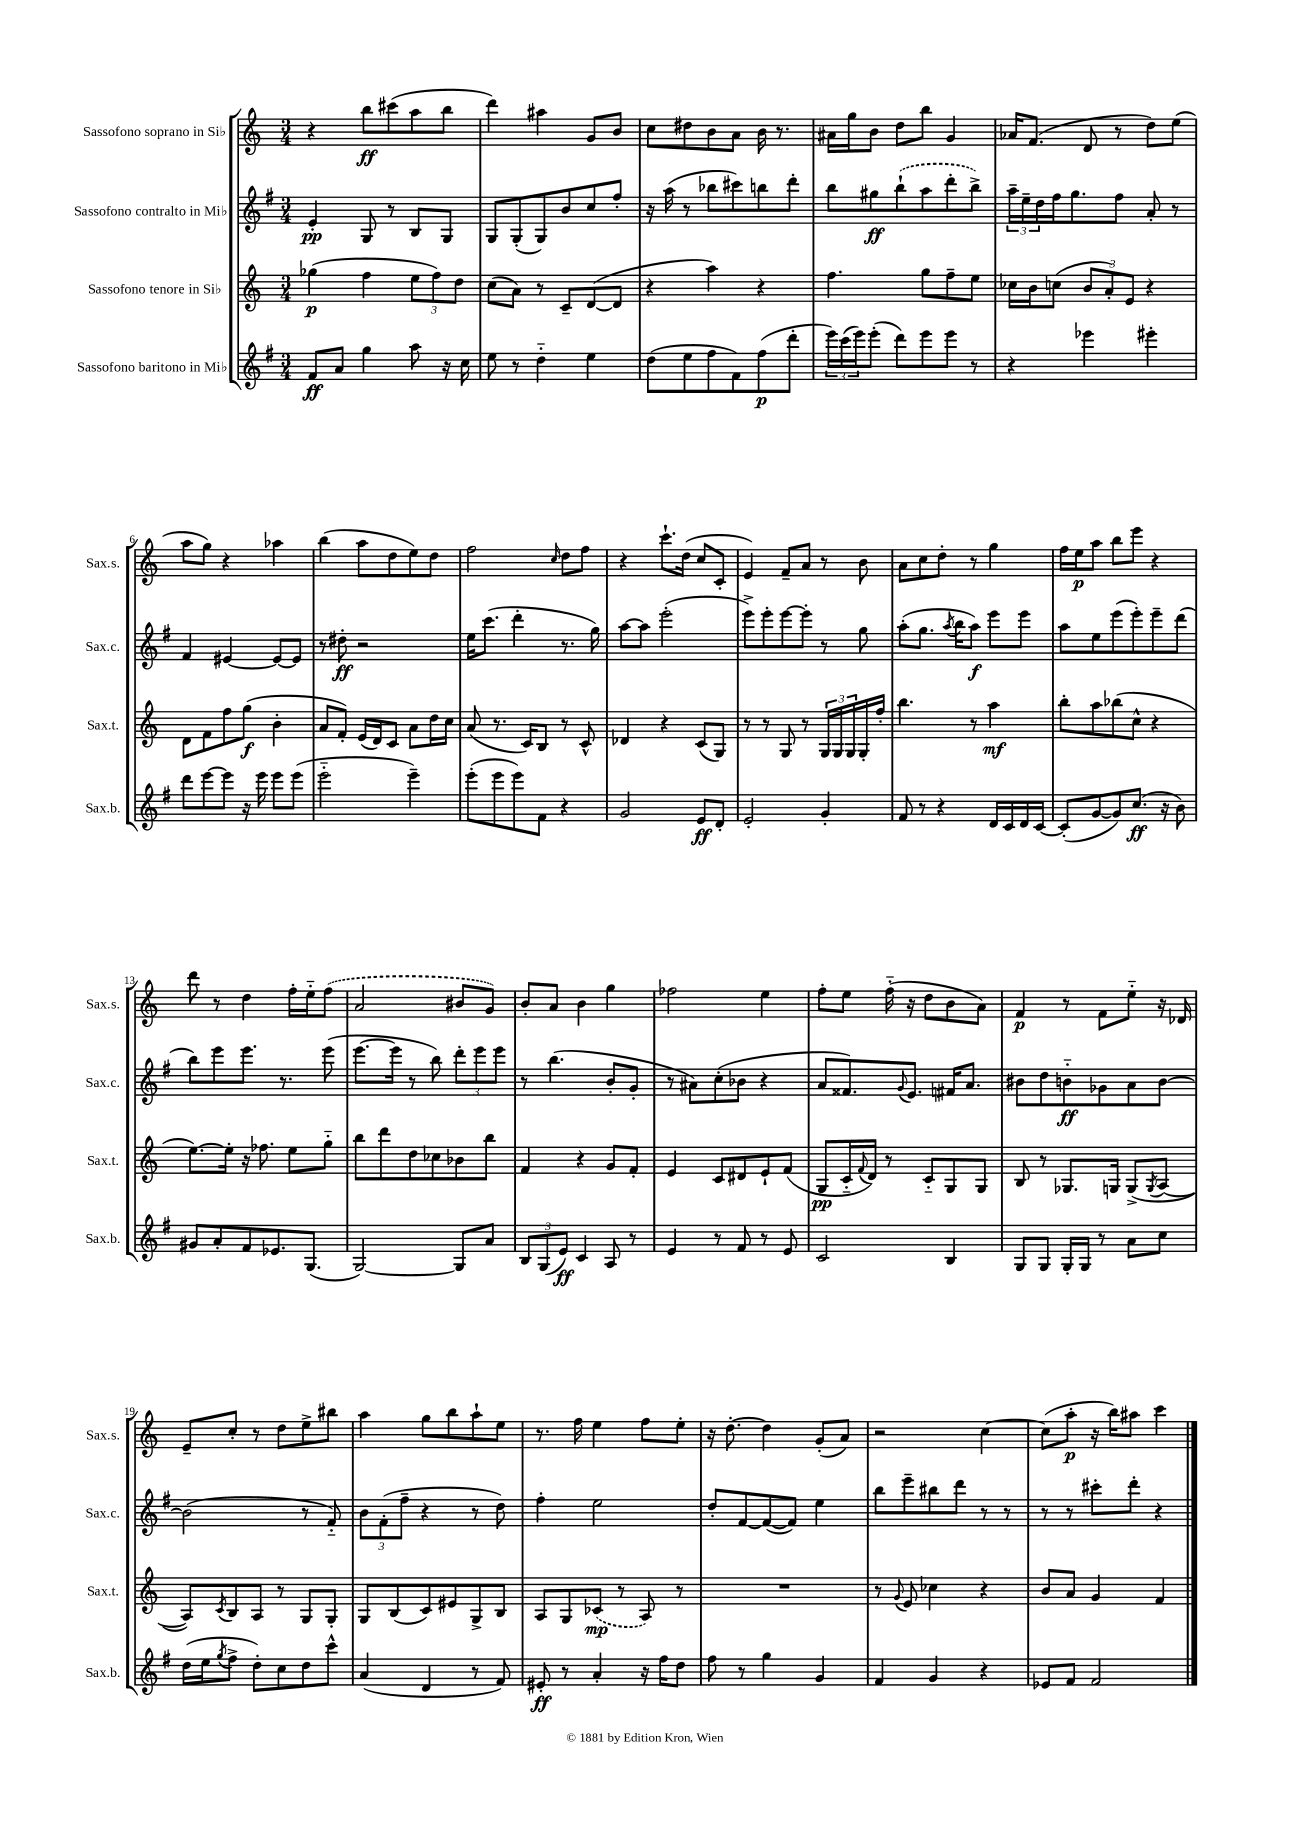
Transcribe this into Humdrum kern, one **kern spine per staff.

**kern	**dynam	**kern	**dynam	**kern	**dynam	**kern	**dynam
*part4	*part4	*part3	*part3	*part2	*part2	*part1	*part1
*staff4	*staff4	*staff3	*staff3	*staff2	*staff2	*staff1	*staff1
*I"Sassofono baritono in Mi♭	*	*I"Sassofono tenore in Si♭	*	*I"Sassofono contralto in Mi♭	*	*I"Sassofono soprano in Si♭	*
*I'Sax.b.	*	*I'Sax.t.	*	*I'Sax.c.	*	*I'Sax.s.	*
*clefG2	*	*clefG2	*	*clefG2	*	*clefG2	*
*k[f#]	*	*k[]	*	*k[f#]	*	*k[]	*
*M3/4	*	*M3/4	*	*M3/4	*	*M3/4	*
=1	=1	=1	=1	=1	=1	=1	=1
8f#/L	ff	(4gg-X\	p	4e'/	pp	4r	.
8a/J	.	.	.	.	.	.	.
4gg\	.	4ff\	.	8G/	.	8bb\L	ff
.	.	.	.	8r	.	(8ccc#X\	.
8aa\	.	12ee\L	.	8B/L	.	8aa\	.
.	.	12ff\)	.	.	.	.	.
16r	.	.	.	8G/J	.	8bb\J	.
.	.	12dd\J	.	.	.	.	.
16cc\	.	.	.	.	.	.	.
=2	=2	=2	=2	=2	=2	=2	=2
8ee\	.	(8cc\L	.	8G/L	.	4ddd\)	.
8r	.	8a\J)	.	(8G'/	.	.	.
4dd\	.	8r	.	8G/)	.	4aa#X\	.
.	.	8c~/L	.	8b/	.	.	.
4ee\	.	([8d/	.	8cc/	.	8g/L	.
.	.	8d/J]	.	8ff#'/J	.	8b/J	.
=3	=3	=3	=3	=3	=3	=3	=3
(8dd\L	.	4r	.	16r	.	8cc\L	.
.	.	.	.	(16aa\	.	.	.
8ee\	.	.	.	8r	.	8dd#X\	.
8ff#\	.	4aa\)	.	8bb-X\L	.	8b\	.
8f#\)	.	.	.	8ccc#X\)	.	8a\J	.
(8ff#\	p	4r	.	8bbn\	.	16b\	.
.	.	.	.	.	.	8.r	.
8ddd'\J	.	.	.	8ddd'\J	.	.	.
=4	=4	=4	=4	=4	=4	=4	=4
24eee\LL)	.	4.ff\	.	8bb\L	.	16a#X\LL	.
(24ccc\	.	.	.	.	.	.	.
.	.	.	.	.	.	16gg\J	.
24eee\J)	.	.	.	.	.	.	.
(8eee'\J	.	.	.	8gg#X\	ff	8b\J	.
8ddd\L)	.	.	.	(8bb`\	.	8dd\L	.
8eee\	.	8gg\L	.	8aa\	.	8bb\J	.
8eee\J	.	8ff~\	.	8ddd'\	.	4g/	.
8r	.	8ee\J	.	8bb^\J)	.	.	.
=5	=5	=5	=5	=5	=5	=5	=5
4r	.	16cc-X\LL	.	24aa~\LL	.	16a-X/KL	.
.	.	.	.	24ee~\	.	.	.
.	.	16b\J	.	.	.	(8.f/J	.
.	.	.	.	24dd\	.	.	.
.	.	(8ccn\J	.	16ff#\J	.	.	.
.	.	.	.	8.gg\	.	.	.
4eee-X\	.	12b/L	.	.	.	8d/	.
.	.	12a'/)	.	.	.	.	.
.	.	.	.	8ff#\J	.	8r	.
.	.	12e/J	.	.	.	.	.
4eee#X'\	.	4r	.	8a'/	.	8dd\L)	.
.	.	.	.	8r	.	(8ee\J	.
!!LO:LB:g=z
=6	=6	=6	=6	=6	=6	=6	=6
8ddd\L	.	8d\L	.	4f#/	.	8aa\L	.
[8eee\	.	8f\	.	.	.	8gg\J)	.
8eee\J]	.	8ff\	.	[4e#X/	.	4r	.
16r	.	(8gg\J	f	.	.	.	.
16eee\	.	.	.	.	.	.	.
8eee\L	.	4b'\	.	8e#/L_	.	4aa-X\	.
(8eee\J	.	.	.	8e#/J]	.	.	.
=7	=7	=7	=7	=7	=7	=7	=7
2eee\	.	8a/L	.	8r	.	(4bb\	.
.	.	8f'/J)	.	8dd#X'\	ff	.	.
.	.	(16e/LL	.	2r	.	8aa\L	.
.	.	16d/J)	.	.	.	.	.
.	.	8c/J	.	.	.	8dd\	.
4eee~\)	.	8a\L	.	.	.	8ee\)	.
.	.	16dd\L	.	.	.	8dd\J	.
.	.	16cc\JJ	.	.	.	.	.
=8	=8	=8	=8	=8	=8	=8	=8
(8eee'\L	.	(8a/	.	16ee\KL	.	2ff\	.
.	.	.	.	(8.ccc\J	.	.	.
8eee\	.	8.r	.	.	.	.	.
8eee\)	.	.	.	4ddd'\	.	.	.
.	.	16c/KL)	.	.	.	.	.
8f#\J	.	8B/J	.	.	.	.	.
.	.	.	.	.	.	16qqcc/	.
4r	.	8r	.	8.r	.	8dd\L	.
.	.	8c^^/	.	.	.	8ff\J	.
.	.	.	.	16gg\)	.	.	.
=9	=9	=9	=9	=9	=9	=9	=9
2g/	.	4d-X/	.	[8aa\L	.	4r	.
.	.	.	.	8aa\J]	.	.	.
.	.	4r	.	(2eee'\	.	8.ccc`\L	.
.	.	.	.	.	.	(16dd\Jk	.
8e/L	ff	(8c/L	.	.	.	8cc/L	.
8d'/J	.	8G/J)	.	.	.	8c'/J	.
=10	=10	=10	=10	=10	=10	=10	=10
2e'/	.	8r	.	8eee^\L)	.	4e/)	.
.	.	8r	.	8eee'\	.	.	.
.	.	8G/	.	[8eee\	.	8f~/L	.
.	.	8r	.	8eee'\J]	.	8a/J	.
4g'/	.	24G/LL	.	8r	.	8r	.
.	.	24G/	.	.	.	.	.
.	.	24G/	.	.	.	.	.
.	.	16G'/	.	8gg\	.	8b\	.
.	.	16ff'/JJ	.	.	.	.	.
=11	=11	=11	=11	=11	=11	=11	=11
8f#/	.	4.bb\	.	(8aa'\L	.	8a\L	.
8r	.	.	.	8.gg\J	.	8cc\	.
4r	.	.	.	.	.	8dd'\J	.
.	.	.	.	8qaa/	.	.	.
.	.	.	.	16bb\KL	.	.	.
.	.	8r	.	8aa\J)	f	8r	.
16d/LL	.	4aa\	mf	8eee\L	.	4gg\	.
16c/	.	.	.	.	.	.	.
16d/	.	.	.	8eee\J	.	.	.
[16c/JJ	.	.	.	.	.	.	.
=12	=12	=12	=12	=12	=12	=12	=12
(8c'/L]	.	8bb'\L	.	8aa\L	.	16ff\LL	.
.	.	.	.	.	.	16ee\J	p
[8g/	.	8aa\	.	8ee\	.	8aa\J	.
8g/])	.	(8bb-X\	.	(8eee\	.	8bb\L	.
(8.cc/J	ff	8cc^^\J	.	8eee'\)	.	8eee\J	.
.	.	4r	.	8eee~\	.	4r	.
16r	.	.	.	.	.	.	.
8b\)	.	.	.	(8ddd\J	.	.	.
!!LO:LB:g=z
=13	=13	=13	=13	=13	=13	=13	=13
8g#X/L	.	[8.ee\L)	.	8bb\L)	.	8ddd\	.
8a'/	.	.	.	8eee\	.	8r	.
.	.	16ee'\Jk]	.	.	.	.	.
8f#/	.	16r	.	8.eee\J	.	4dd\	.
.	.	8.ff-X\	.	.	.	.	.
8.e-X/	.	.	.	.	.	.	.
.	.	.	.	8.r	.	.	.
.	.	8ee\L	.	.	.	16ff'\LL	.
(8.G/J	.	.	.	.	.	16ee\J	.
.	.	8gg\J	.	(8eee\	.	(8ff\J	.
=14	=14	=14	=14	=14	=14	=14	=14
[2G/)	.	8bb\L	.	[8.eee\L	.	2a/	.
.	.	8ddd\	.	.	.	.	.
.	.	.	.	16eee\Jk]	.	.	.
.	.	8dd\	.	8r	.	.	.
.	.	8cc-X\	.	8bb\)	.	.	.
8G/L]	.	8b-X\	.	12ddd'\L	.	8b#X/L	.
.	.	.	.	12eee\	.	.	.
8a/J	.	8bb\J	.	.	.	8g/J)	.
.	.	.	.	12eee\J	.	.	.
=15	=15	=15	=15	=15	=15	=15	=15
12B/L	.	4f/	.	8r	.	8b'/L	.
(12G/	.	.	.	.	.	.	.
.	.	.	.	(4.bb\	.	8a/J	.
12e/J)	ff	.	.	.	.	.	.
4c/	.	4r	.	.	.	4b\	.
8A/	.	8g/L	.	8b'/L	.	4gg\	.
8r	.	8f'/J	.	8g'/J	.	.	.
=16	=16	=16	=16	=16	=16	=16	=16
4e/	.	4e/	.	8r	.	2ff-X\	.
.	.	.	.	8a#X\L)	.	.	.
8r	.	8c/L	.	(8cc'\	.	.	.
8f#/	.	8d#X/	.	8b-X\J	.	.	.
8r	.	8e`/	.	4r	.	4ee\	.
8e/	.	(8f/J	.	.	.	.	.
=17	=17	=17	=17	=17	=17	=17	=17
2c/	.	8G/L	pp	8a/L	.	8ff'\L	.
.	.	16c/L	.	8.f##X/)	.	8ee\J	.
.	.	8qqf/	.	.	.	.	.
.	.	16d/JJ)	.	.	.	.	.
.	.	8r	.	.	.	(16ff\	.
.	.	.	.	8qqg/	.	.	.
.	.	.	.	8.e/J	.	16r	.
.	.	8c/L	.	.	.	8dd\L	.
4B/	.	8G/	.	16f#X/KL	.	8b\	.
.	.	.	.	8.a/J	.	.	.
.	.	8G/J	.	.	.	8a\J)	.
=18	=18	=18	=18	=18	=18	=18	=18
8G/L	.	8B/	.	8b#X\L	.	4f/	p
8G/J	.	8r	.	8dd\	.	.	.
16G'/LL	.	8.G-X/L	.	8bn\	ff	8r	.
16G/JJ	.	.	.	.	.	.	.
8r	.	.	.	8g-X\	.	8f\L	.
.	.	16Gn/Jk	.	.	.	.	.
8a\L	.	(8G^/L	.	8a\	.	8ee\J	.
.	.	8qG/	.	.	.	.	.
8cc\J	.	[8A/J	.	[8b\J	.	16r	.
.	.	.	.	.	.	16d-X/	.
!!LO:LB:g=z
=19	=19	=19	=19	=19	=19	=19	=19
(16dd\LL	.	8A/L])	.	(2b\]	.	8e~/L	.
16ee\J	.	.	.	.	.	.	.
8qgg/	.	8qc/	.	.	.	.	.
8ff#^\J	.	8B/	.	.	.	8cc'/J	.
8dd'\L)	.	8A/J	.	.	.	8r	.
8cc\	.	8r	.	.	.	8dd\L	.
8dd\	.	8G/L	.	8r	.	8ee^\	.
8ccc^^\J	.	8G'/J	.	8f#/)	.	8bb#X\J	.
=20	=20	=20	=20	=20	=20	=20	=20
(4a/	.	8G/L	.	12b\L	.	4aa\	.
.	.	.	.	(12f#'\	.	.	.
.	.	(8B/	.	.	.	.	.
.	.	.	.	12ff#~\J	.	.	.
4d/	.	8c/)	.	4r	.	8gg\L	.
.	.	8e#X/	.	.	.	8bb\	.
8r	.	8G^/	.	8r	.	8aa`\	.
8f#/)	.	8B/J	.	8dd\)	.	8ee\J	.
=21	=21	=21	=21	=21	=21	=21	=21
8e#X'/	ff	8A/L	.	4ff#'\	.	8.r	.
8r	.	8G/	.	.	.	.	.
.	.	.	.	.	.	16ff\	.
4a'/	.	(8c-X/J	mp	2ee\	.	4ee\	.
.	.	8r	.	.	.	.	.
16r	.	8A/)	.	.	.	8ff\L	.
16ff#\KL	.	.	.	.	.	.	.
8dd\J	.	8r	.	.	.	8ee'\J	.
=22	=22	=22	=22	=22	=22	=22	=22
8ff#\	.	2.r	.	8dd'/L	.	16r	.
.	.	.	.	.	.	[8.dd'\	.
8r	.	.	.	[8f#/	.	.	.
4gg\	.	.	.	(8f#/_	.	4dd\]	.
.	.	.	.	8f#/J])	.	.	.
4g/	.	.	.	4ee\	.	(8g'/L	.
.	.	.	.	.	.	8a/J)	.
=23	=23	=23	=23	=23	=23	=23	=23
4f#/	.	8r	.	8bb\L	.	2r	.
.	.	8qqg/	.	.	.	.	.
.	.	8e/	.	8eee~\	.	.	.
4g/	.	4cc-X\	.	8bb#X\	.	.	.
.	.	.	.	8ddd\J	.	.	.
4r	.	4r	.	8r	.	[4cc\	.
.	.	.	.	8r	.	.	.
=24	=24	=24	=24	=24	=24	=24	=24
8e-X/L	.	8b/L	.	8r	.	(8cc\L]	.
8f#/J	.	8a/J	.	8r	.	8aa'\J	p
2f#/	.	4g/	.	8ccc#X'\L	.	16r	.
.	.	.	.	.	.	16bb\KL)	.
.	.	.	.	8ddd'\J	.	8aa#X\J	.
.	.	4f/	.	4r	.	4ccc\	.
==	==	==	==	==	==	==	==
*-	*-	*-	*-	*-	*-	*-	*-
